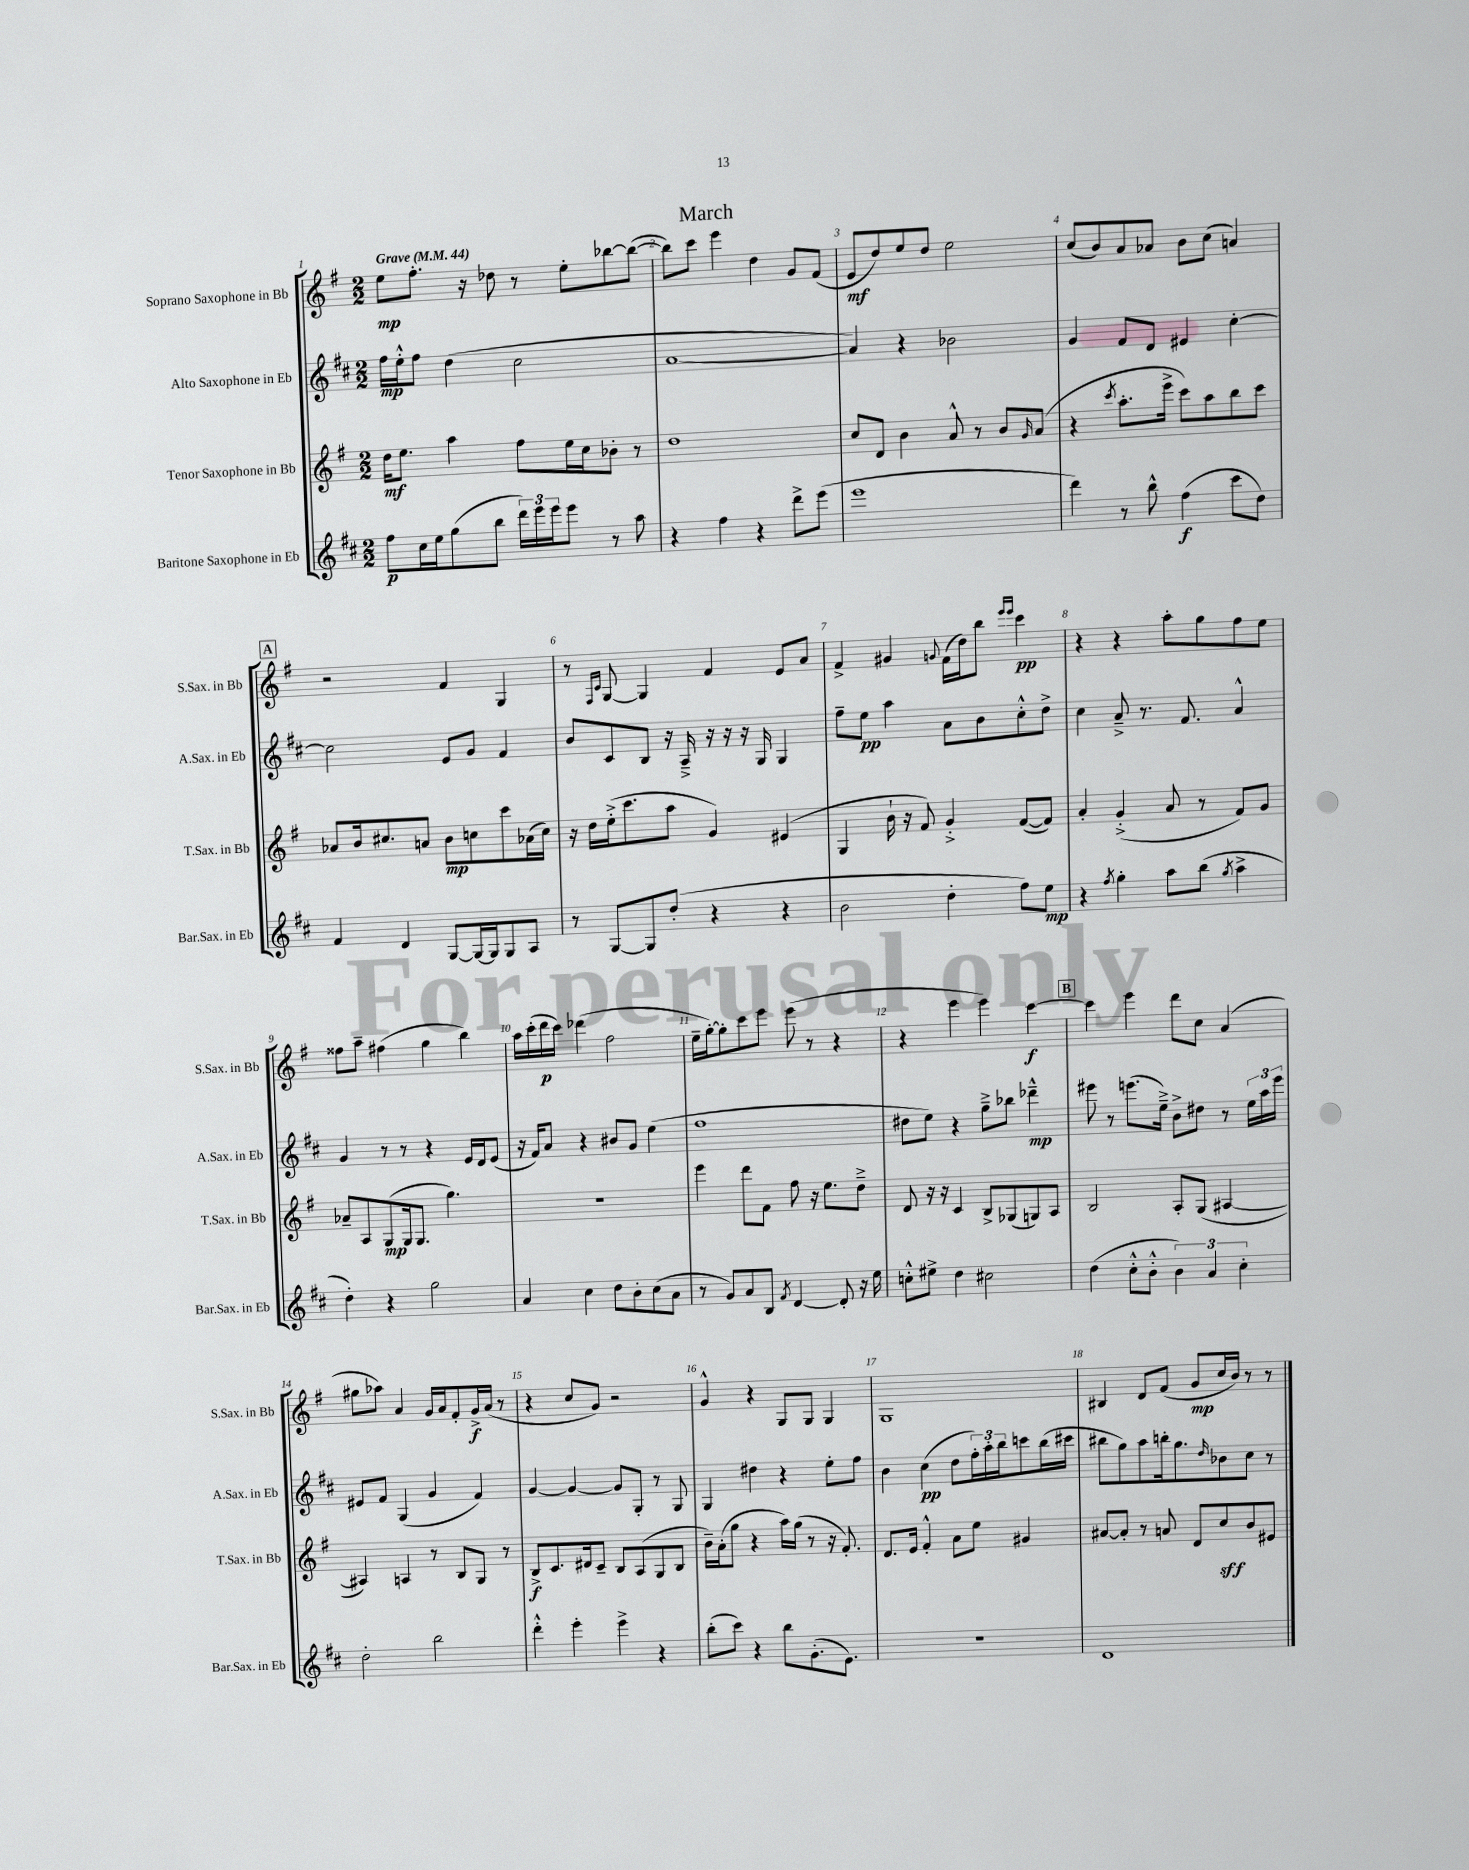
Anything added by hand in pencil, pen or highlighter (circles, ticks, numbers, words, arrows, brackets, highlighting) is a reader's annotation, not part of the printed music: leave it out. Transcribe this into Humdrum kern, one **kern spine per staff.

**kern	**kern	**kern	**kern
*staff4	*staff3	*staff2	*staff1
*clefG2	*clefG2	*clefG2	*clefG2
*k[f#c#]	*k[f#]	*k[f#c#]	*k[f#]
*M2/2	*M2/2	*M2/2	*M2/2
*MM44	*MM44	*MM44	*MM44
8ff#\L	16dd\LK	16ff#\LL	8ee\L
.	8.ee\J	16ee'^^\J	.
16cc#\L	.	8ff#\J	8.ff#'\J
16ee\J	.	.	.
(8gg\	4aa\	(4dd\	.
.	.	.	16r
8bb\J	.	.	8dd-\
24ddd\LL)	8ff#\L	2cc#\	8r
24eee\	.	.	.
24eee\J	.	.	.
8eee\J	16ee\L	.	8ee'\L
.	16cc\J	.	.
8r	8b-'\J	.	[8bb-\
8aa\	8r	.	(8bb-\_J
=	=	=	=
4r	1dd	[1a	8bb-\]L)
.	.	.	8ccc\J
4ff#\	.	.	4eee\
4r	.	.	4dd\
8ddd^\L	.	.	8g/L
(8eee\J	.	.	(8f#/J
=	=	=	=
1eee	8cc/L	4a/])	8e/L
.	8d/J	.	8dd/)
.	4b\	4r	8ee/
.	.	.	8dd/J
.	8a^^/	2b-\	2ee\
.	8r	.	.
.	8b/L	.	.
.	16qqg/	.	.
.	(8a/J	.	.
=	=	=	=
4ddd\)	4r	4g/	(8cc/L
.	.	.	8b/)
.	8qccc/	.	.
8r	8.aa'\L	8f#/L	8a/
8bb^^\	.	8d/J	8a-/J
.	16eee^\Jk	.	.
(4ff#\	8ccc\L)	4e#/	8b\L
.	8aa\	.	(8cc\J
8ccc#\L	8bb\	[4cc#'\	4a/)
8dd\J)	8ccc\J	.	.
=	=	=	=
4f#/	8a-/L	2cc#\]	2r
.	16b/k	.	.
.	8.cc#/	.	.
4d/	.	.	.
.	8a/J	.	.
[8G/L	8b\L	8e/L	4f#/
16G/_L	8cc\	8g/J	.
16G/]J	.	.	.
8G/	8ccc\	4f#/	4G/
8A/J	(16a-\L	.	.
.	16cc\JJ)	.	.
=	=	=	=
8r	16r	8b/L	8r
.	16dd\LL	.	.
.	.	.	16qqF#/LL
.	.	.	16qqc/JJ
[8G/L	(16ee'^\J	8c#/	[8G/
.	8.ccc\	.	.
8G/]	.	8B/J	4G/]
(8dd'/J	8aa\J	16r	.
.	.	16A~^/	.
4r	4g/)	16r	4f#/
.	.	16r	.
.	.	16r	.
.	.	16G/	.
4r	(4e#/	4G/	8e/L
.	.	.	8a/J
=	=	=	=
2b\	4G/	8ff#~\L	4f#^/
.	.	8ee\J	.
.	16b`\	4aa\	4g#/
.	16r	.	.
.	8f#/)	.	.
.	.	.	8qqg/
4dd'\	4g'^/	8a\L	(16f#\LL
.	.	.	16dd\J)
.	.	8b\	8bb\J
.	.	.	16qqeee/LL
.	.	.	16qqeee/JJ
8ff#\L)	([8f#/L	8cc#'^^\	4ccc\
8ee\J	8f#/]J)	8dd^\J	.
=	=	=	=
4r	4a'/	4cc#\	4r
8qff#/	.	.	.
4gg'\	(4g'^/	8a~^/	4r
.	.	8.r	.
8aa\L	8a/	.	8aa'\L
.	.	8.f#/	.
(8bb\J	8r	.	8gg\
8qgg/	.	.	.
4aa^\	8f#/L)	4a^^/	8ff#\
.	8g/J	.	8ee\J
=	=	=	=
4dd'\)	8a-~/L	4g/	8ff##\L
.	8A/	.	8aa~\J
4r	(8G/	8r	(4ff#\
.	16G/k	8r	.
.	8.G/J	.	.
2gg\	.	4r	4gg\
.	4.gg\)	.	.
.	.	16e/LL	4bb\)
.	.	16d/J	.
.	.	(8e/J	.
=	=	=	=
4a/	1r	16r	16aa\LL
.	.	16f#/LK)	(16ccc'\
.	.	8a/J	16ddd\
.	.	.	16ccc\JJ)
4cc#\	.	4r	(4ddd-\
8dd\L	.	8b#/L	2ff#\
8b'\	.	8g/J	.
(8cc#\	.	(4ee\	.
8a\J	.	.	.
=	=	=	=
8r	4eee\	1ff#	16ee~\LL
.	.	.	[16gg'\J)
8g/L)	.	.	8gg'\]
8a/	8ddd\L	.	8ccc\
8B/J	8f#\J	.	8eee\J
8qf#/	.	.	.
[4d/	8ff#\	.	(8eee\
.	16r	.	8r
.	8.ee\L	.	.
8d'/]	.	.	4r
16r	8dd~^\J	.	.
16ee\	.	.	.
=	=	=	=
8cc'^^\L	8d/	8dd#\L	4r
8ee#^\J	16r	8ee\J)	.
.	16r	.	.
4dd\	4c/	4r	4eee\
2cc#\	8B^/L	8gg~^\L	4eee\)
.	(8G-/	8bb-\J	.
.	8G/)	4ddd-~^^\	[4ccc\
.	8A/J	.	.
=	=	=	=
(4dd\	2B/	8eee#\	4ccc\]
.	.	8r	.
8cc#'^^\L	.	(8.eee\L	4eee\
8b'^^\J	.	.	.
.	.	16ee~^\Jk)	.
6b\)	8A'/L	8b^\L	8ddd\L
.	(8G/J	8dd#\J	8cc\J
6a/	.	.	.
.	[4A#/	8r	(4a/
6cc#'\	.	.	.
.	.	24ee\LL	.
.	.	24aa\	.
.	.	24eee\JJ	.
=	=	=	=
2dd'\	4A#/])	8e#/L	8gg#\L
.	.	8f#/J	8aa-\J)
.	4A/	(4G/	4a/
2bb\	8r	4g/	16g/LL
.	.	.	16a/J
.	8B/L	.	8f#'/
.	8G/J	4f#/)	16g^/L
.	.	.	(16a/JJ
.	8r	.	8r
=	=	=	=
4ddd'^^\	8B^/L	[4g/	4r
.	8.c/	.	.
4eee'\	.	4g/_	8cc/L
.	16d#/k	.	.
.	8c~/J	.	8g/J)
4eee^\	8B/L	8g/]L	2r
.	(8A/	8G'/J	.
4r	8G/	8r	.
.	8B/J	8G/	.
=	=	=	=
(8bb'\L	16b~\LL)	4G/	4g^^/
.	(16a'\J	.	.
8ccc#\J)	8gg\J	.	.
4r	4r	4dd#\	4r
8bb\L	16aa\LL)	4r	8G/L
.	(16gg\JJ	.	.
(8.g'\	8r	.	8G/J
.	16r	8ee'\L	4G/
8.e\J)	8.f#'/)	.	.
.	.	8ff#\J	.
=	=	=	=
1r	8.d/L	4b\	1G
.	16e/Jk	.	.
.	4f#'^^/	(4cc#\	.
.	8a\L	8dd\L	.
.	8ee\J	24ff#'\L)	.
.	.	24aa'\	.
.	.	24bb\J	.
.	4g#/	8ccc\	.
.	.	(16bb\L	.
.	.	16ccc#\JJ	.
=	=	=	=
1d	[8a#/L	8bb#\L	4B#/
.	8a#'/]J	8gg\)	.
.	8r	8aa\	8d/L
.	8a/	16bb'\k	(8f#/J
.	.	8.gg\	.
.	8d/L	.	8g/L
.	.	16qqdd/	.
.	8cc/	8b-\	16cc/L
.	.	.	16b/JJ)
.	8b/	8cc#\J	8r
.	8e#/J	8r	8r
==	==	==	==
*-	*-	*-	*-
